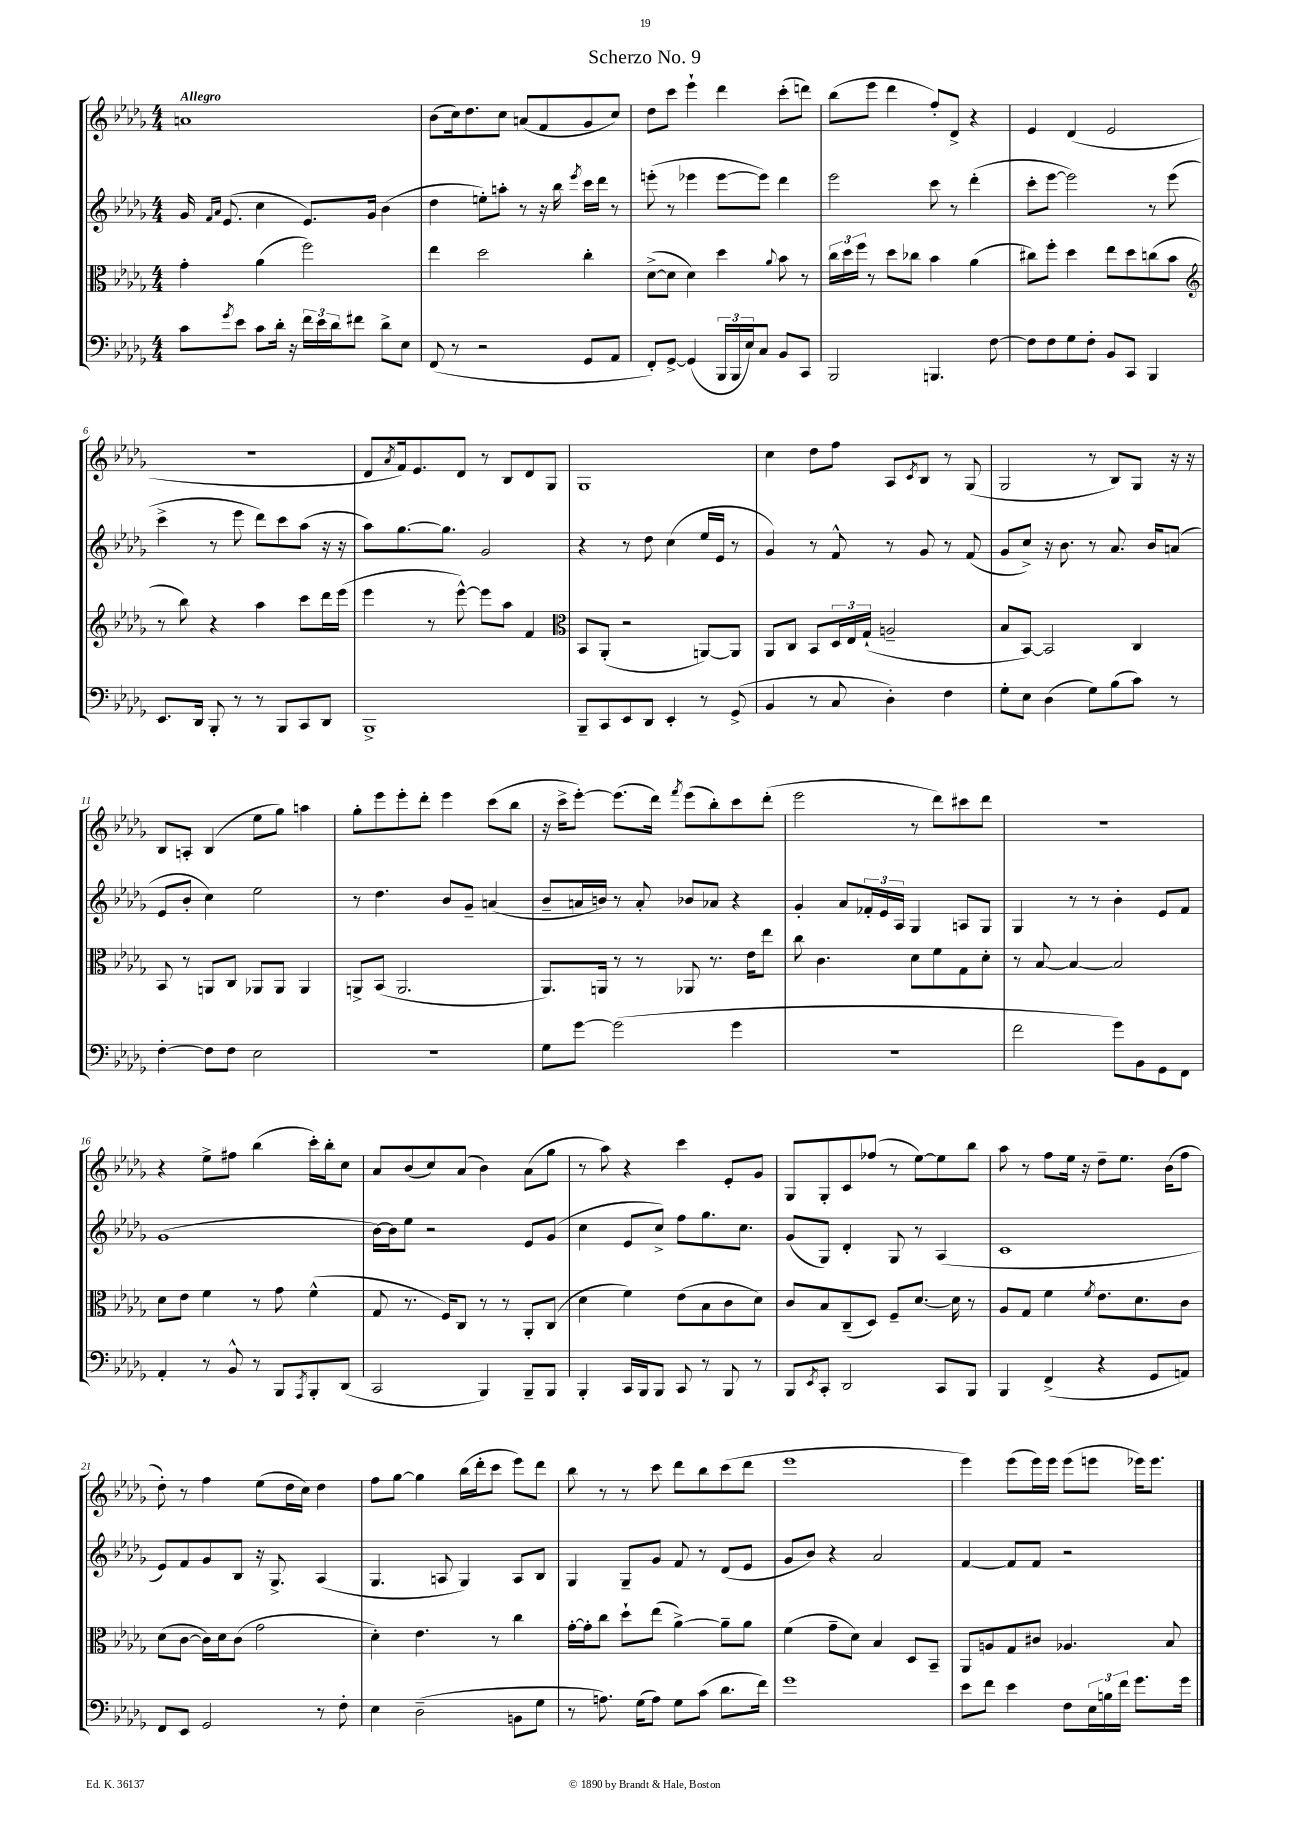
\header { title = "Scherzo No. 9" }
<<
\new StaffGroup <<
\new Staff = "s0" {
    \clef treble \key des \major \numericTimeSignature \time 4/4 \tempo "Allegro"
    a'1 |
    bes'8( c''16) des''8. c''8 a'8( f'8 ges'8 c''8) |
    des''8 c'''8 ees'''4-! des'''4 c'''8-.( d'''8) |
    bes''8( ees'''8 des'''4 f''8-.) des'8-> r4 |
    ees'4 des'4( ees'2 |
    R1 |
    des'8 \acciaccatura { aes'8 } f'16) ees'8. des'8 r8 bes8 des'8 ges8 |
    ges1 |
    c''4 des''8 f''8 aes8 \acciaccatura { c'8 } bes8 r8 ges8( |
    ges2 r8 bes8) ges8 r16 r16 |
    bes8 a8-. bes4( ees''8 ges''8) a''4 |
    ges''8-. ees'''8 ees'''8-. des'''8-. ees'''4 c'''8( bes''8 |
    r16 c'''16-> ees'''8~-.) ees'''8.( des'''16) \acciaccatura { f'''8 } ees'''8( bes''8-.) c'''8 des'''8-.( |
    ees'''2 r8 des'''8) cis'''8 des'''8 |
    R1 |
    r4 ees''8-> fis''8 bes''4( c'''16-.) bes''16-. c''8 |
    aes'8 bes'8( c''8) aes'8( bes'4) aes'8( ges''8 |
    r8 aes''8) r4 c'''4 ees'8-. ges'8 |
    ges8 ges8-. c'8 fes''8( r8 ees''8~) ees''8 bes''8 |
    aes''8 r8 f''8 ees''16 r16 des''8-- ees''8. bes'16( f''8 |
    des''8-.) r8 f''4 ees''8( des''16 c''16) des''4 |
    f''8 ges''8~ ges''4 bes''16( des'''16-. c'''8 ees'''8) des'''8 |
    bes''8 r8 r8 c'''8 des'''8 bes''8 c'''8( des'''8 |
    ees'''1 |
    ees'''4) ees'''8( ees'''16) ees'''16 ees'''8( e'''8 ees'''16) ees'''8. \bar "|." |
}
\new Staff = "s1" {
    \clef treble \key des \major \numericTimeSignature \time 4/4
    ges'16 \grace { f'16 aes'16 } ees'8.( c''4 ees'8.) ges'16 bes'4( |
    des''4 e''8-.) a''8-. r8 r16 bes''16 \acciaccatura { ees'''8 } c'''16 des'''16 r8 |
    e'''8-.( r8 ees'''4 ees'''8~ ees'''8) des'''4 |
    ees'''2 c'''8 r8 des'''4-.( |
    c'''8-. ees'''8~ ees'''2) r8 ees'''8( |
    c'''4-> r8 ees'''8 des'''8) c'''8 aes''8( r16 r16 |
    aes''8) ges''8.~ ges''8. ges'2 |
    r4 r8 des''8 c''4( ees''16 ees'16 r8 |
    ges'4) r8 f'8-^ r8 ges'8 r8 f'8( |
    ges'8 c''8->) r16 bes'8. r8 aes'8. bes'16 a'8( |
    ees'8 bes'8-. c''4) ees''2 |
    r8 des''4. bes'8 ges'8-- a'4( |
    bes'8-- a'16 b'16) r8 a'8-. bes'8 aes'8 r4 |
    ges'4-. aes'8 \tuplet 3/2 { fes'16-. ees'16 aes16 } ges4 a8 ges8 |
    ges4 r8 r8 bes'4-. ees'8 f'8 |
    ges'1( |
    bes'16~) bes'16 ees''8 r2 ees'8 ges'8( |
    c''4 ees'8 c''8->) f''8 ges''8. c''8. |
    ges'8( ges8) des'4-. ges8 r8 aes4( |
    c'1 |
    ees'8) f'8 ges'8 bes8 r16 ges8.-> aes4( |
    ges4. a8 ges4) a8 bes8 |
    ges4 ges8-- ges'8 f'8 r8 des'8( ees'8 |
    ges'8 bes'8) r4 aes'2 |
    f'4~ f'8 f'8 r2 \bar "|." |
}
\new Staff = "s2" {
    \clef alto \key des \major \numericTimeSignature \time 4/4
    ges'4-. aes'4( f''2) |
    ees''4 des''2 c''4-. |
    des'8~->( des'8 des'4) des''4 \appoggiatura { aes'8 } bes'8 r8 |
    \tuplet 3/2 { c''16 des''16 f''16 } r8 des''8 ces''8 bes'4 aes'4( |
    cis''8) f''8-. des''4 ees''8 des''8 c''8( bes'8 |
    \clef treble r8 bes''8) r4 aes''4 c'''8 des'''16 ees'''16( |
    ees'''4 r8 ees'''8~-^) ees'''8 aes''8 f'4 |
    \clef alto bes,8 aes,8-.( r2 a,8~) a,8 |
    aes,8 c8 bes,8 \tuplet 3/2 { des16 ees16 ges16-!( } a2-- |
    bes8 bes,8~) bes,2 c4 |
    bes,8 r8 a,8 c8 aes,8 aes,8 aes,4 |
    a,8-> bes,8( a,2. |
    aes,8.) a,16 r8 r8 aes,8 r8. ees'16 ees''8 |
    c''8 c'4. des'8 f'8 ges8 des'8-. |
    r8 bes8~ bes4~ bes2 |
    des'8 ees'8 f'4 r8 ges'8 f'4-^( |
    ges8 r8. f16) c8 r8 r8 aes,8-. c8( |
    des'4 f'4) ees'8( bes8 c'8 des'8) |
    c'8 bes8 c8--( des8) f8-- des'8.~ des'16 r8 |
    aes8 ges8 f'4 \acciaccatura { f'8 } ees'8. des'8. c'8 |
    des'8( c'8~ c'16) des'16 c'8( ges'2 |
    des'4-.) ees'4. r8 c''4 |
    ges'16~-. ges'16-. c''8 des''8-! ees''8( aes'4~->) aes'8-- aes'8 |
    f'4( ges'8-- des'8) bes4 des8 bes,8-- |
    aes,8 a8 ges8 cis'8 aes4. bes8 \bar "|." |
}
\new Staff = "s3" {
    \clef bass \key des \major \numericTimeSignature \time 4/4
    c'8 \acciaccatura { ges'8 } ees'8 c'8 des'16-. r16 \tuplet 3/2 { f'16 ees'16 des'16 } fis'8 des'8-> ees8 |
    f,8( r8 r2 ges,8 aes,8 |
    f,8-.) ges,8~-> ges,4( \tuplet 3/2 { bes,,16 bes,,16 ees16) } c8 bes,8 c,8 |
    bes,,2 b,,4. f8~ |
    f8 f8 ges8 f8-. bes,8 c,8 bes,,4 |
    ees,8. des,16 bes,,8-. r8 r8 bes,,8 c,8 des,8 |
    bes,,1-> |
    bes,,8-- c,8 ees,8 des,8 ees,4-. r8 ges,8->( |
    bes,4 r8 c8 des4-.) f4 |
    ges8-. ees8 des4( ges8) bes8( c'8) r8 |
    f4~-. f8 f8 ees2 |
    R1 |
    ges8 ges'8~ ges'2( ges'4 |
    R1 |
    f'2 ges'8) bes,8 ges,8 f,8 |
    aes,4-. r8 bes,8-^ r8 bes,,8 \acciaccatura { aes,,8 } bes,,8-. des,8( |
    c,2 bes,,4) bes,,8-- bes,,8 |
    bes,,4-. c,16 bes,,16 bes,,8 c,8 r8 bes,,8 r8 |
    bes,,8 \acciaccatura { ees,8 } c,8-. des,2 c,8 bes,,8 |
    bes,,4 f,4->( r4 ges,8 a,8) |
    f,8 ees,8 ges,2 r8 f8-. |
    ees4 des2--( b,8 ges8 |
    r8 a8.) ges16( a8) ges8 c'8( des'8. f'16) |
    ges'1 |
    ees'8 f'8 ees'4 f8 \tuplet 3/2 { ees16 b16 f'16 } ges'8. ges'16 \bar "|." |
}
>>
>>
